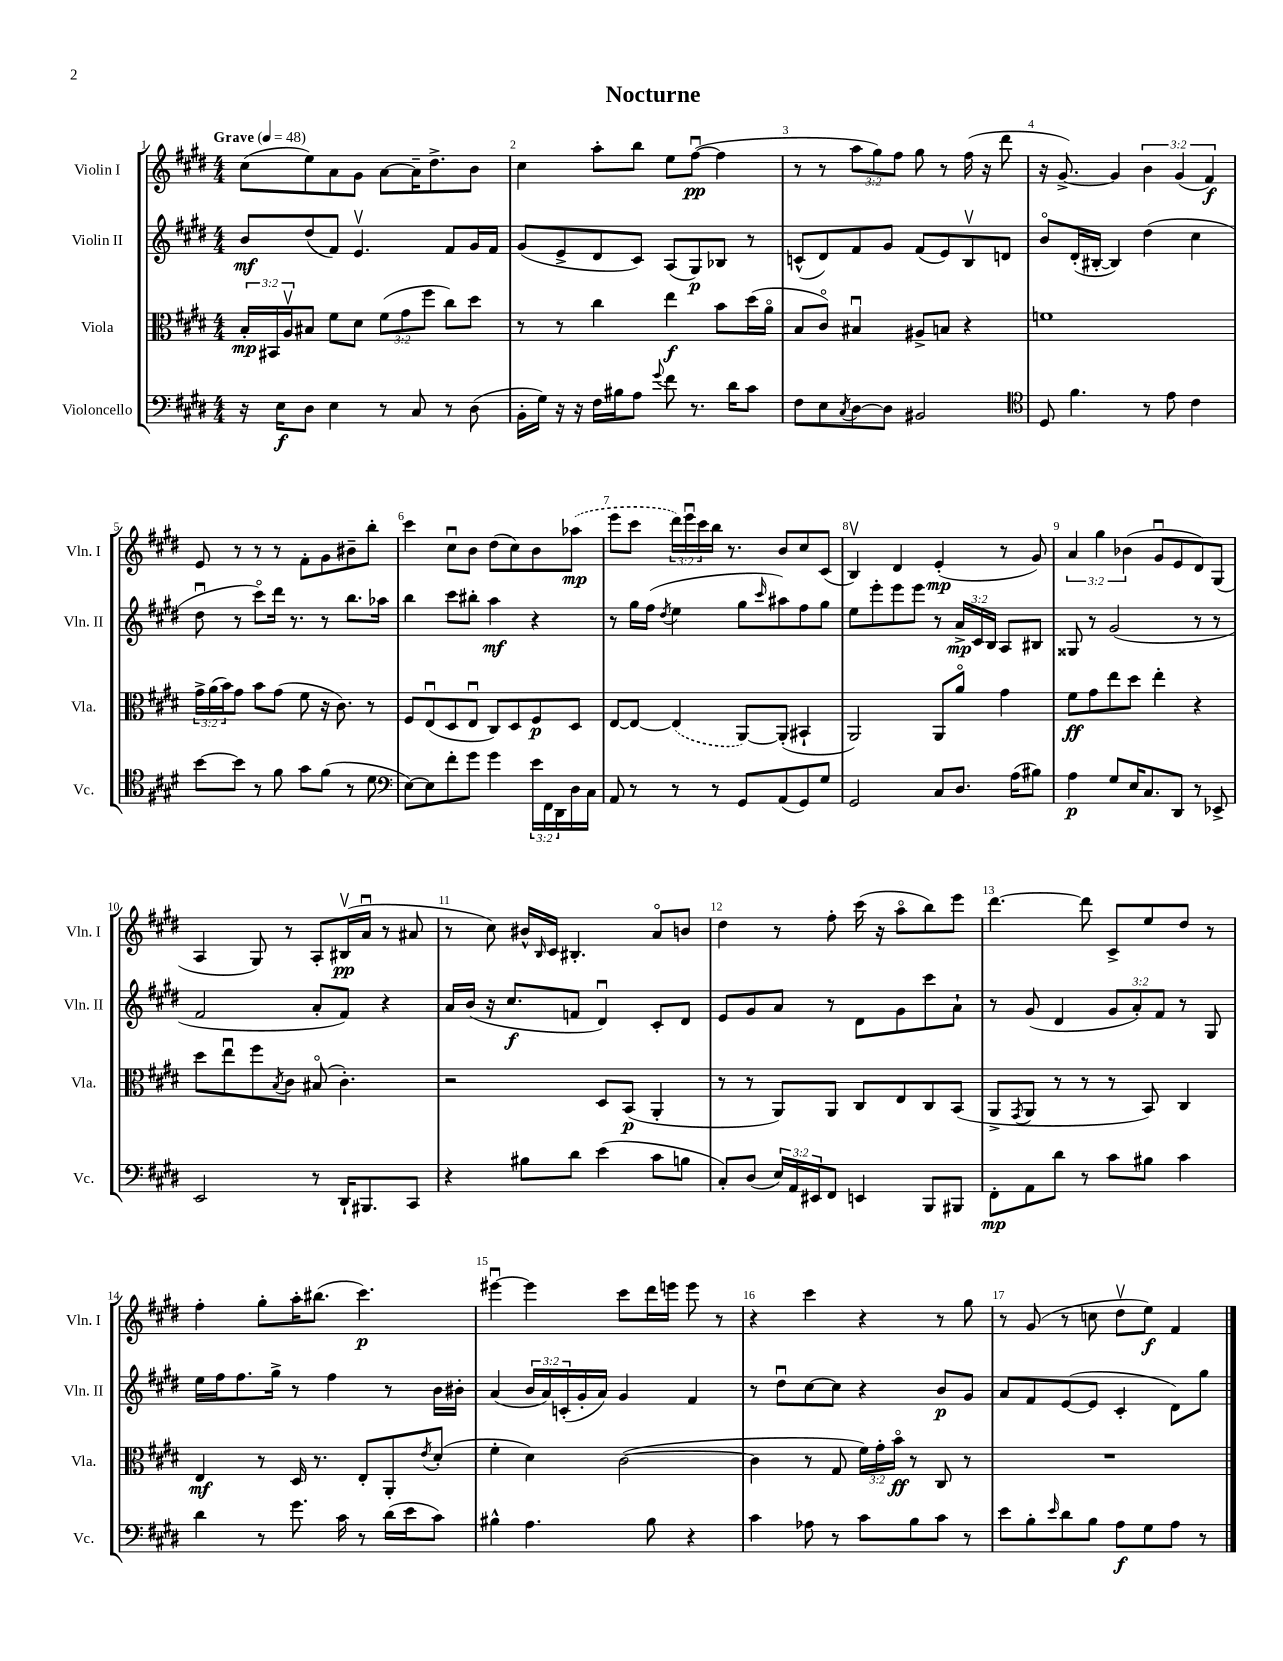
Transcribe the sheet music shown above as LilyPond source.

\header { title = "Nocturne" }
<<
\new StaffGroup <<
\new Staff = "s0" \with { instrumentName = "Violin I" shortInstrumentName = "Vln. I" } {
    \clef treble \key e \major \numericTimeSignature \time 4/4 \override Staff.TupletNumber.text = #tuplet-number::calc-fraction-text \tempo "Grave" 4 = 48
    cis''8( e''8) a'8 gis'8 a'8~ a'16-- dis''8.-> b'8 |
    cis''4 a''8-. b''8 e''8 fis''8~\downbow\pp( fis''4 |
    r8 r8 \tuplet 3/2 { a''8 gis''8) fis''8 } gis''8 r8 fis''16( r16 dis'''8 |
    r16 gis'8.~->) gis'4 \tuplet 3/2 { b'4 gis'4( fis'4\f) } |
    e'8 r8 r8 r8 fis'8-. gis'8 bis'8-- b''8-. |
    cis'''4 cis''8\downbow b'8 dis''8( cis''8) b'8 \once \slurDashed aes''8\mp( |
    e'''8 cis'''8 \tuplet 3/2 { dis'''16) e'''16\downbow cis'''16 } b''16 r8. b'8 cis''8 cis'8( |
    b4\upbow) dis'4 e'4-.\mp( r8 gis'8) |
    \tuplet 3/2 { a'4 gis''4 bes'4( } gis'8\downbow e'8 dis'8) gis8( |
    a4 gis8) r8 a8-. bis16\upbow\pp( a'16\downbow r8 ais'8 |
    r8 cis''8) bis'16-^ \grace { b16 } cis'16 bis4.-. a'8\flageolet b'8 |
    dis''4 r8 fis''8-. cis'''16( r16 a''8\flageolet b''8) e'''8 |
    dis'''4.~ dis'''8 cis'8-> e''8 dis''8 r8 |
    fis''4-. gis''8-. a''16-. bis''8.( cis'''4.\p) |
    eis'''4~\downbow eis'''4 cis'''8 dis'''16 e'''16 e'''8 r8 |
    r4 cis'''4 r4 r8 gis''8 |
    r8 gis'8( r8 c''8 dis''8\upbow e''8\f) fis'4 \bar "|." |
}
\new Staff = "s1" \with { instrumentName = "Violin II" shortInstrumentName = "Vln. II" } {
    \clef treble \key e \major \numericTimeSignature \time 4/4 \override Staff.TupletNumber.text = #tuplet-number::calc-fraction-text
    b'8\mf dis''8( fis'8) e'4.\upbow fis'8 gis'16 fis'16 |
    gis'8( e'8-> dis'8 cis'8) a8( gis8\p) bes8 r8 |
    c'8-^( dis'8) fis'8 gis'8 fis'8( e'8) b8\upbow d'8 |
    b'8\flageolet dis'16-.( bis16~-. bis4) dis''4( cis''4 |
    dis''8\downbow r8 cis'''8\flageolet) dis'''16 r8. r8 b''8. aes''16 |
    b''4 cis'''8 bis''8-. a''4\mf r4 |
    r8 gis''16 fis''16( \acciaccatura { dis''8 } e''4 gis''8 \grace { cis'''16 } ais''8) fis''8 gis''8 |
    e''8 e'''8-. e'''8 e'''8 r8 \tuplet 3/2 { a'16->\mp cis'16 b16 } a8 bis8 |
    gisis8 r8 gis'2( r8 r8 |
    fis'2 a'8-. fis'8) r4 |
    a'16 b'16( r16 cis''8.\f f'8 dis'4\downbow) cis'8-. dis'8 |
    e'8 gis'8 a'8 r8 dis'8 gis'8 cis'''8 a'8-! |
    r8 gis'8( dis'4 \tuplet 3/2 { gis'8 a'8-.) fis'8 } r8 gis8 |
    e''16 fis''16 fis''8. gis''16-> r8 fis''4 r8 b'16 bis'16-. |
    a'4( \tuplet 3/2 { b'16 a'16) c'16-.( } gis'16-. a'16) gis'4 fis'4 |
    r8 dis''8\downbow cis''8~ cis''8 r4 b'8\p gis'8 |
    a'8 fis'8 e'8~( e'8 cis'4-. dis'8) gis''8 \bar "|." |
}
\new Staff = "s2" \with { instrumentName = "Viola" shortInstrumentName = "Vla." } {
    \clef alto \key e \major \numericTimeSignature \time 4/4 \override Staff.TupletNumber.text = #tuplet-number::calc-fraction-text
    \tuplet 3/2 { b16-.\mp bis,16 a16\upbow } bis8 fis'8 dis'8 \tuplet 3/2 { fis'8( gis'8 fis''8 } cis''8) dis''8 |
    r8 r8 cis''4 e''4\f b'8 dis''16( a'16\flageolet |
    b8 cis'8\flageolet) bis4\downbow ais8-> b8 r4 |
    f'1 |
    \tuplet 3/2 { gis'16-> a'16( b'16) } gis'8 b'8 gis'8( fis'8 r16 cis'8.) r8 |
    fis8 e8\downbow( dis8 e8\downbow cis8) dis8 fis8\p dis8 |
    e8~ e8~ \once \slurDashed e4( a,8~) a,8-.( bis,4-! |
    a,2) a,8 a'8\flageolet gis'4 |
    fis'8\ff gis'8 e''8 dis''8 e''4-. r4 |
    dis''8 e''8\downbow fis''8 \acciaccatura { b8 } cis'8 bis8\flageolet( cis'4.-.) |
    r2 dis8 b,8\p( a,4-. |
    r8 r8 a,8) a,8 cis8 e8 cis8 b,8( |
    a,8-> \acciaccatura { gis,8 } a,8 r8 r8 r8 b,8) cis4 |
    e4\mf r8 dis16 r8. e8-. a,8-. \acciaccatura { e'8 } dis'8-.( |
    fis'4-. dis'4) cis'2~( |
    cis'4 r8 gis8 \tuplet 3/2 { fis'16) gis'16-. b'16\flageolet\ff } r8 cis8 r8 |
    R1 \bar "|." |
}
\new Staff = "s3" \with { instrumentName = "Violoncello" shortInstrumentName = "Vc." } {
    \clef bass \key e \major \numericTimeSignature \time 4/4 \override Staff.TupletNumber.text = #tuplet-number::calc-fraction-text
    r16 e16\f dis8 e4 r8 cis8 r8 dis8( |
    b,16-. gis16) r16 r16 fis16 bis16 a8 \appoggiatura { gis'8 } fis'8 r8. dis'16 cis'8 |
    fis8 e8 \acciaccatura { cis8 } dis8~ dis8 bis,2 |
    \clef tenor dis8 fis'4. r8 e'8 cis'4 |
    b'8~ b'8 r8 fis'8 gis'8 fis'8( r8 dis'8 |
    \clef bass e8~) e8 fis'8-. gis'8 gis'4 \tuplet 3/2 { e'16 fis,16 dis,16 } dis16 cis16 |
    a,8 r8 r8 r8 gis,8 a,8( gis,8) gis8 |
    gis,2 cis8 dis8. a16( bis8) |
    a4\p gis8 e16 cis8. dis,8 r8 ees,8-> |
    e,2 r8 dis,16-! bis,,8. cis,8 |
    r4 bis8 dis'8 e'4( cis'8 b8 |
    cis8-.) dis8( \tuplet 3/2 { e16) a,16 eis,16 } fis,8 e,4 b,,8 bis,,8 |
    fis,8-.\mp a,8 dis'8 r8 cis'8 bis8 cis'4 |
    dis'4 r8 gis'8. cis'16 r8 dis'16( e'16 cis'8) |
    bis4-^ a4. bis8 r4 |
    cis'4 aes8 r8 cis'8 b8 cis'8 r8 |
    e'8 b8-. \grace { e'16 } dis'8 b8 a8\f gis8 a8 r8 \bar "|." |
}
>>
>>
\layout { \context { \Score \override BarNumber.break-visibility = ##(#f #t #t) barNumberVisibility = #all-bar-numbers-visible } }
